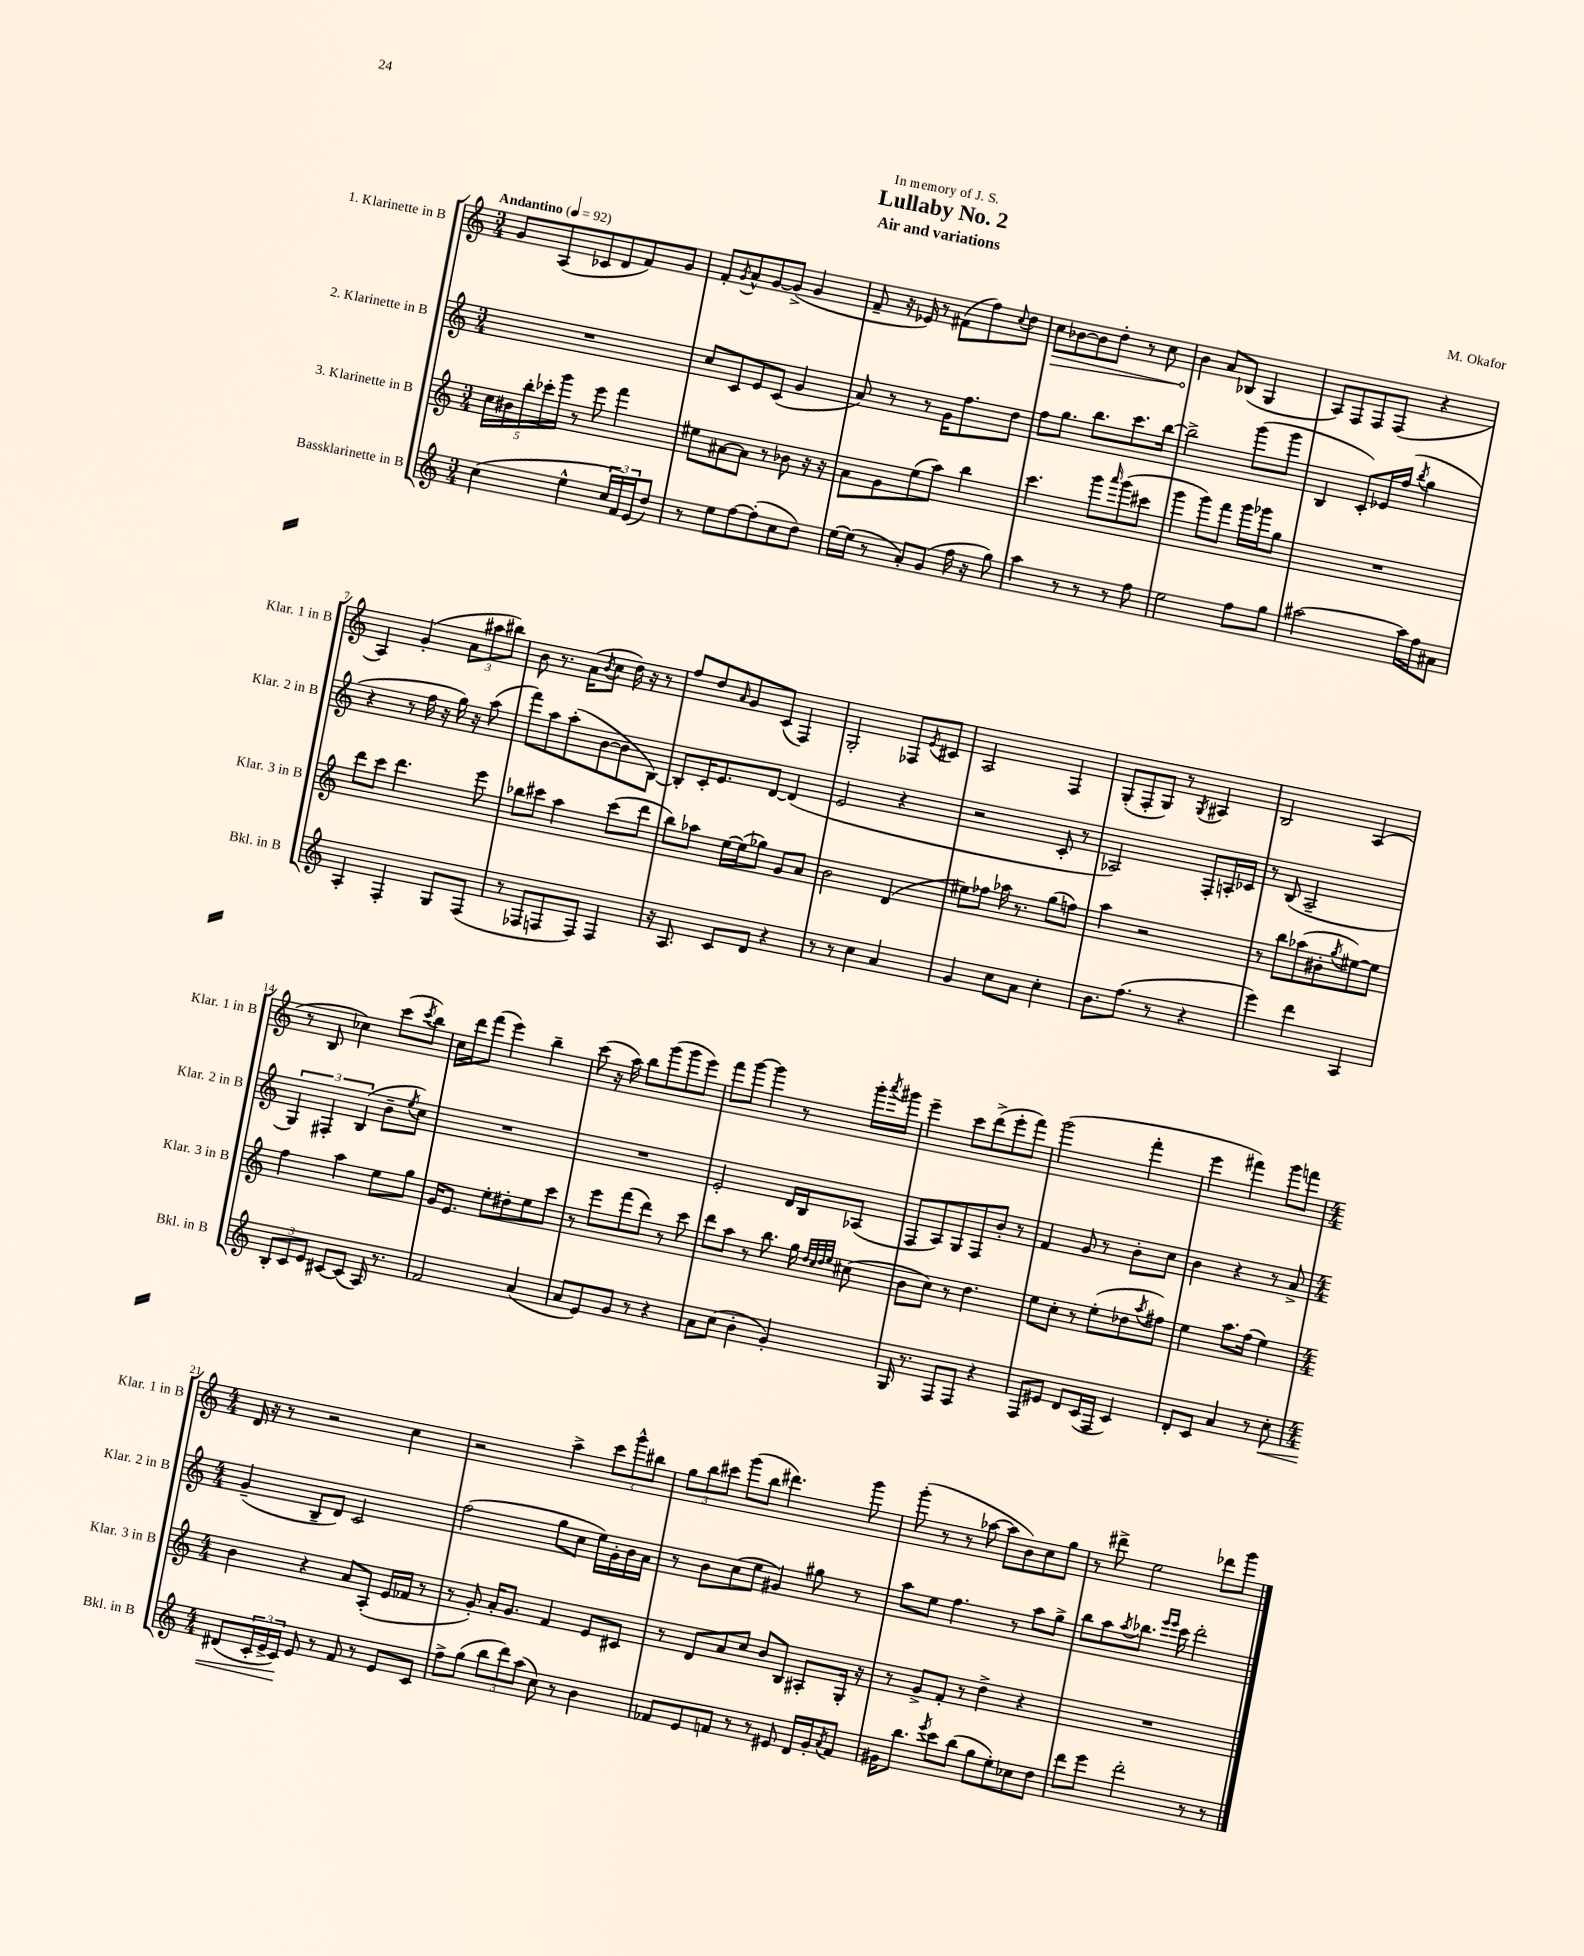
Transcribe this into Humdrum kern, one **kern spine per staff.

**kern	**kern	**kern	**kern
*staff4	*staff3	*staff2	*staff1
*clefG2	*clefG2	*clefG2	*clefG2
*k[]	*k[]	*k[]	*k[]
*M3/4	*M3/4	*M3/4	*M3/4
*MM92	*MM92	*MM92	*MM92
(4cc	20cc	2.r	8g
.	20b#	.	.
.	20bb'	.	.
.	.	.	(8A
.	20ccc-'	.	.
.	20ggg	.	.
4ee^^	8r	.	8c-
.	8eee	.	8d
24cc	4fff	.	8f)
24f)	.	.	.
(24e	.	.	.
8dd)	.	.	8g
=	=	=	=
8r	8ee#	8cc	8f'
.	.	.	8qg
8ee	[8a#	8c	8a^^
[8ff	8a#]	8e	[8g
(8ff']	8r	(8c	(8g^]
8cc	8b-	4g	4g
8dd)	16r	.	.
.	16r	.	.
=	=	=	=
[16ee	8a	8a)	8f~
(16ee]	.	.	.
8r	8g	8r	16r
.	.	.	16e-)
8a')	(8ee	8r	8r
(8g	8aa)	16g	(8f#
.	.	8.ff	.
16ff	4bb	.	8ff)
16r	.	.	.
.	.	.	8qqcc
8gg)	.	8dd	8dd
=	=	=	=
4aa	4.ccc	8ff	8cc
.	.	8.gg	[8b-
8r	.	.	8b-]
.	.	8.bb	.
8r	8ggg	.	8dd'
.	16qqaaa	.	.
8r	(8ggg	8.ccc	8r
8ff	8ccc#	.	8cc
.	.	[16bb	.
=	=	=	=
2ee	4ggg	2bb^]	4b
.	8ggg)	.	8a
.	8fff	.	(8B-
8ff	16ggg	(8ggg	4G
.	16ggg-	.	.
8gg	8gg	8ggg	.
=	=	=	=
[2aa#	2.r	4B	8A)
.	.	.	8F
.	.	8c')	8F
.	.	16e-	(8F
.	.	(16ff	.
.	.	8qbb	.
16aa#]	.	4gg	4r
16ff	.	.	.
8a#	.	.	.
=	=	=	=
4A'	8ddd	4r	4A)
.	8ccc	.	.
4F'	4.ddd	8r	(4g'
.	.	16ff	.
.	.	16r	.
8G	.	16gg)	12a
.	.	16r	.
.	.	.	12aa#
(8F	8eee	(8aa	.
.	.	.	12bb#)
=	=	=	=
8r	8bb-	8fff)	8b
8F-	8ccc#	8aa	8.r
8F	4aa	(8aa'	.
.	.	.	(16a
.	.	.	8qb
8F)	.	[8b	8cc
4F	(8ccc#	8b]	16dd)
.	.	.	16r
.	8ddd	[8B)	8r
=	=	=	=
16r	8bb)	8B']	8ff
8.A	.	.	.
.	8aa-	16c'	8dd
.	.	8.e	.
.	.	.	16qqa
8c	[16ee	.	8g
.	(16ee]	.	.
8d	8gg-)	[8d	(8c
4r	8g	(4d]	4F)
.	8a	.	.
=	=	=	=
8r	2b	2e	2G'
8r	.	.	.
4cc	.	.	.
4a	(4d	4r	8F-
.	.	.	8qe
.	.	.	8c#
=	=	=	=
4g	8ee#)	2r	2A
.	8ff-	.	.
8cc	16aa-	.	.
.	8.r	.	.
8a	.	.	.
4cc'	(8gg	8c'	4F
.	8ff)	8r	.
=	=	=	=
8.b	4aa	2A-)	(8G'
.	.	.	8F'
(8.ff	.	.	.
.	2r	.	8G)
8r	.	.	8r
.	.	.	8qG
4r	.	8F'	4A#
.	.	16A'	.
.	.	16c-	.
=	=	=	=
4eee)	8r	8r	2B
.	8bb	(8B	.
4ddd	(8aa-	2A~	.
.	8b#'	.	.
.	8qgg	.	.
4A	[8ee#)	.	(4A
.	8ee#]	.	.
=	=	=	=
12B'	4ff	6G)	8r
12c	.	.	.
.	.	.	8B
12e	.	6F#'	.
[8c#	4aa	.	4cc-)
.	.	(6B	.
(8c#]	.	.	.
16A)	8ee	8b~	(8ccc
8.r	.	.	.
.	.	8qee	8qccc
.	8gg	8cc)	8bb)
=	=	=	=
2f	16g	2.r	16cc
.	8.e	.	16ddd
.	.	.	(8fff
.	8ee'	.	4eee)
.	8dd#'	.	.
(4a	8ee	.	4bb~
.	8ccc	.	.
=	=	=	=
8a	8r	2.r	(8ccc
8e)	8eee	.	16r
.	.	.	16aa)
8g	(8fff	.	8bb
8r	8ddd)	.	(8ggg
4r	8r	.	8ggg
.	8ccc	.	8eee)
=	=	=	=
8a	8ddd	2e'	8fff
(8cc	8aa	.	[8ggg
4b'	8r	.	4ggg]
.	8.bb	.	.
4g')	.	16d	8r
.	16gg	16B	.
.	32qqdd	.	.
.	32qqcc	.	.
.	32qqdd	.	.
.	32qqee	.	.
.	(8cc#	(8A-	16ggg'
.	.	.	8qaaa
.	.	.	16ggg#
=	=	=	=
16G	8b	8F	4eee~
8.r	.	.	.
.	8cc)	8A)	.
8F	8r	8G	8ccc
8F	4.dd	8F	(8ddd^
4r	.	8b'	8eee'
.	.	8r	8fff)
=	=	=	=
8F	8ee	4f	(2ggg
8e#	8cc'	.	.
8d	8r	8g	.
(16c	(8ee'	8r	.
16F	.	.	.
4c)	8dd-	8b'	4fff'
.	8qaa	.	.
.	8ff#)	8cc	.
=	=	=	=
8d'	4ee	4b	4eee
8c	.	.	.
4a	8.aa	4r	4fff#)
.	(16ff	.	.
8r	4ee)	8r	8ggg
8cc'	.	8a^	8fff
=	=	=	=
*M4/4	*M4/4	*M4/4	*M4/4
(8d#	4b	(4g~	16d
.	.	.	16r
24c'	.	.	8r
24e^	.	.	.
24c)	.	.	.
8e	4r	8B~	2r
8r	.	8d)	.
8f	8a	2c	.
8r	(8A'	.	.
8e	16e	.	4cc
.	16f-	.	.
8c	8r	.	.
=	=	=	=
8ff^	8r	(2ff	2r
(8gg	8g')	.	.
12bb	16a'	.	.
.	8.g	.	.
12ddd)	.	.	.
(12aa	.	.	.
8cc)	4f	8gg	4aa^
8r	.	8cc	.
4b	8e	16ee)	12ccc
.	.	16g'	.
.	.	.	12ggg^^
.	8c#	16b	.
.	.	.	12bb#
.	.	16a	.
=	=	=	=
8f-	8r	8r	12gg
.	.	.	12bb
8e	8d	8b	.
.	.	.	12ccc#
8f	8a	(8cc	(8ggg
8r	8cc	8ee	8bb
8r	8b	4g#)	4.ddd#)
8e#	8B	.	.
16d	8A#'	8gg#	.
16g'	.	.	.
8qa	.	.	.
8f	16G'	8r	8ggg
.	16r	.	.
=	=	=	=
16g#	8r	8aa	(8ggg'
8.bb	.	.	.
.	8g^	8ee	8r
8qeee	.	.	.
8ccc	8f'	4.ff	8r
(8bb	8r	.	[8aa-
8gg	4dd^	.	8aa-]
8ee')	.	8r	8b)
8cc-	4r	8aa	8cc
8dd	.	8gg^	8gg
=	=	=	=
8ddd	1r	8bb	8r
8eee	.	8aa	8ddd#^
.	.	8qaa	.
2ddd'	.	8.bb-	2ee
.	.	16qqeee	.
.	.	16qqeee	.
.	.	16ccc	.
.	.	2ddd'	.
8r	.	.	8ddd-
8r	.	.	8ggg
==	==	==	==
*-	*-	*-	*-
